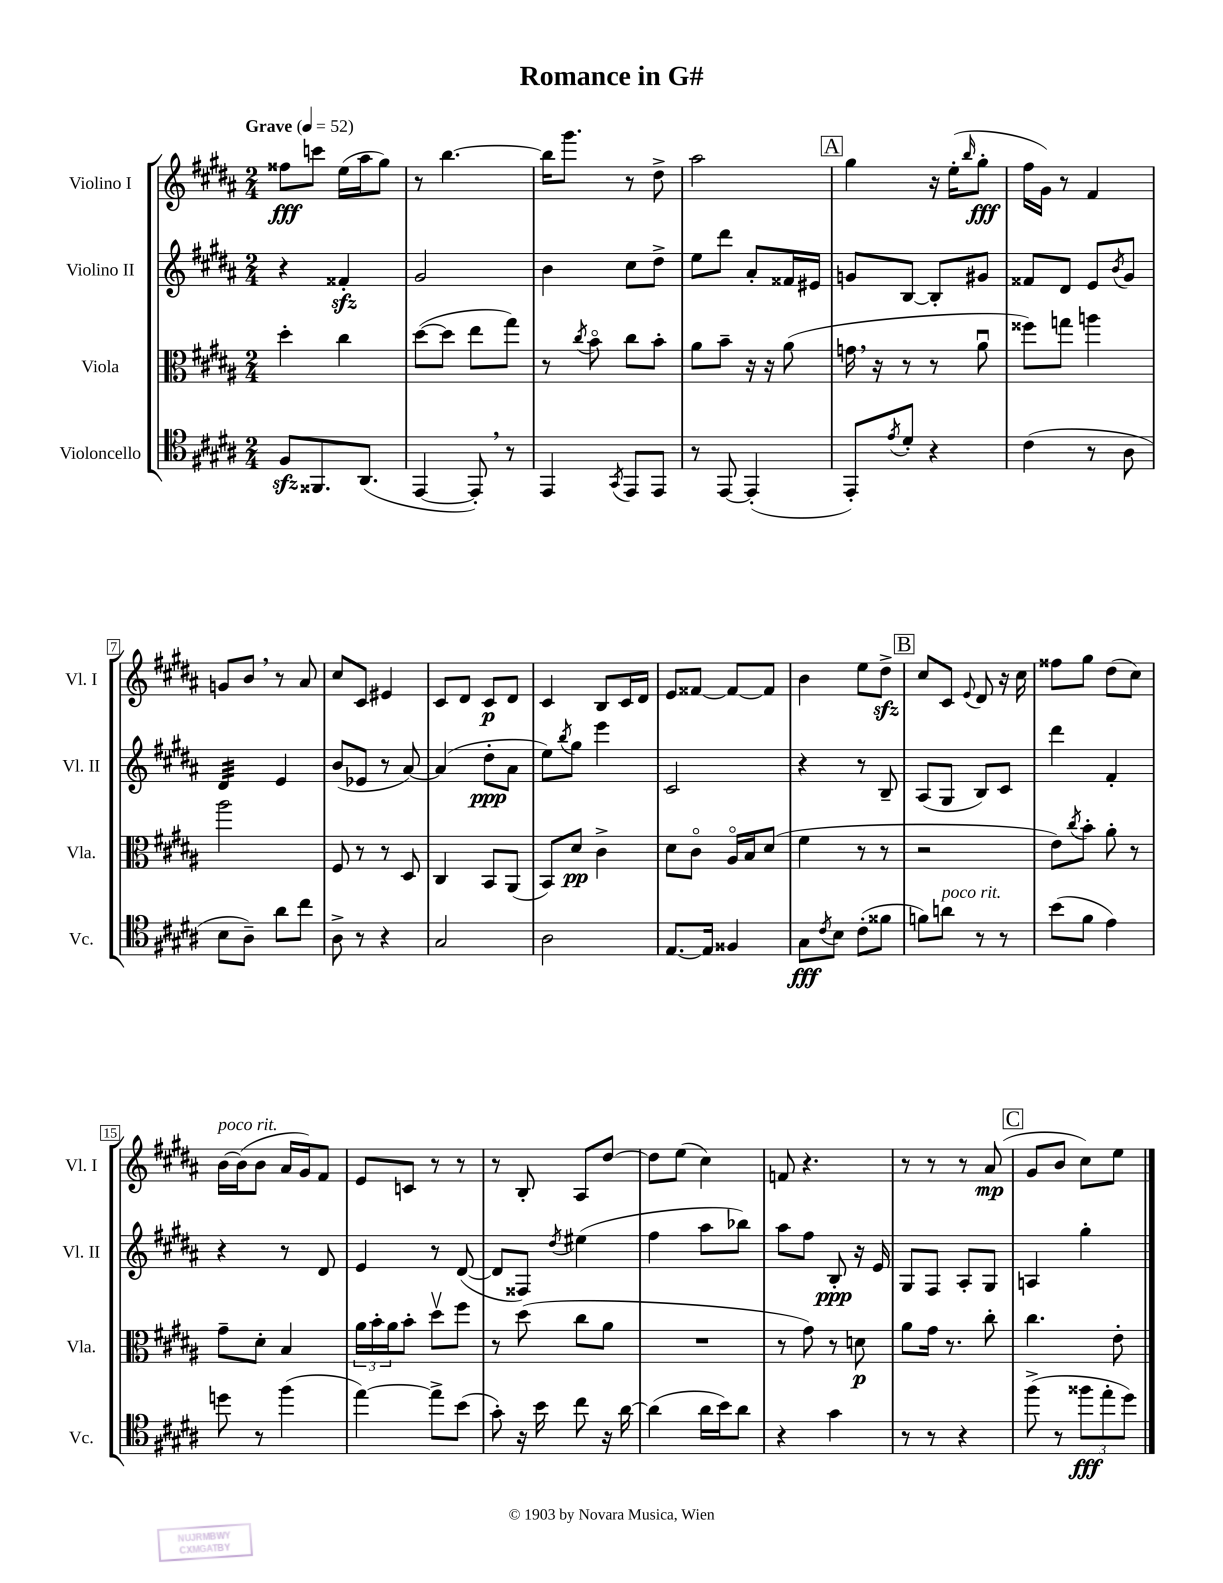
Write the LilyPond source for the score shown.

\header { title = "Romance in G#" }
<<
\new StaffGroup <<
\new Staff = "s0" \with { instrumentName = "Violino I" shortInstrumentName = "Vl. I" } {
    \clef treble \key b \major \numericTimeSignature \time 2/4 \tempo "Grave" 4 = 52
    fisis''8\fff c'''8 e''16( ais''16 gis''8) |
    r8 b''4.~ |
    b''16 gis'''8. r8 dis''8-> |
    ais''2 |
    \mark \markup { \box "A" } gis''4 r16 e''16-.( \grace { b''16 } gis''8-.\fff |
    fis''16 gis'16) r8 fis'4 |
    g'8 b'8 \breathe r8 ais'8 |
    cis''8 cis'8 eis'4 |
    cis'8 dis'8 cis'8\p dis'8 |
    cis'4 b8 cis'16 dis'16 |
    e'8 fisis'8~ fisis'8~ fisis'8 |
    b'4 e''8 dis''8->\sfz |
    \mark \markup { \box "B" } cis''8 cis'8 \appoggiatura { e'8 } dis'8 r16 cis''16 |
    fisis''8 gis''8 dis''8( cis''8) |
    b'16~^\markup { \italic "poco rit." } b'16( b'8 ais'16 gis'16) fis'8 |
    e'8 c'8 r8 r8 |
    r8 b8-. ais8 dis''8~ |
    dis''8 e''8( cis''4) |
    f'8 r4. |
    r8 r8 r8 ais'8\mp( |
    \mark \markup { \box "C" } gis'8 b'8 cis''8) e''8 \bar "|." |
}
\new Staff = "s1" \with { instrumentName = "Violino II" shortInstrumentName = "Vl. II" } {
    \clef treble \key b \major \numericTimeSignature \time 2/4
    r4 fisis'4-.\sfz |
    gis'2 |
    b'4 cis''8 dis''8-> |
    e''8 dis'''8 ais'8-. fisis'16 eis'16 |
    \mark \markup { \box "A" } g'8 b8~ b8-. gis'8 |
    fisis'8 dis'8 e'8 \acciaccatura { b'8 } gis'8 |
    dis'4:32 e'4 |
    b'8( ees'8 r8 ais'8~) |
    ais'4( dis''8-.\ppp ais'8 |
    e''8) \acciaccatura { b''8 } gis''8 e'''4 |
    cis'2 |
    r4 r8 b8-- |
    \mark \markup { \box "B" } ais8( gis8 b8) cis'8 |
    dis'''4 fis'4-. |
    r4 r8 dis'8 |
    e'4 r8 dis'8~( |
    dis'8 fisis8) \acciaccatura { dis''8 } eis''4( |
    fis''4 ais''8 bes''8) |
    ais''8 fis''8 b8-.\ppp r16 e'16 |
    gis8 fis8 ais8-. gis8 |
    \mark \markup { \box "C" } a4 gis''4-. \bar "|." |
}
\new Staff = "s2" \with { instrumentName = "Viola" shortInstrumentName = "Vla." } {
    \clef alto \key b \major \numericTimeSignature \time 2/4
    dis''4-. cis''4 |
    dis''8~( dis''8 e''8 gis''8) |
    r8 \acciaccatura { cis''8 } b'8\flageolet cis''8 b'8-. |
    ais'8 b'8-- r16 r16 ais'8( |
    \mark \markup { \box "A" } g'16 \breathe r16 r8 r8 ais'8\downbow |
    fisis''8) g''8 a''4 |
    ais''2 |
    fis8 r8 r8 dis8 |
    cis4 b,8 ais,8( |
    b,8) dis'8\pp cis'4-> |
    dis'8 cis'8\flageolet ais16\flageolet b16 dis'8( |
    fis'4 r8 r8 |
    \mark \markup { \box "B" } r2 |
    e'8) \acciaccatura { cis''8 } b'8-. ais'8-. r8 |
    gis'8-- dis'8-. b4 |
    \tuplet 3/2 { ais'16 b'16-. ais'16 } b'8-. dis''8\upbow fis''8 |
    r8 dis''8( cis''8 ais'8 |
    R2 |
    r8 gis'8) r8 d'8\p |
    ais'8 gis'16 r8. cis''8-. |
    \mark \markup { \box "C" } cis''4. e'8-. \bar "|." |
}
\new Staff = "s3" \with { instrumentName = "Violoncello" shortInstrumentName = "Vc." } {
    \clef tenor \key b \major \numericTimeSignature \time 2/4
    fis8\sfz fisis,8. ais,8.( |
    e,4~ e,8-.) \breathe r8 |
    e,4 \acciaccatura { gis,8 } e,8 e,8 |
    r8 e,8~ e,4-.( |
    \mark \markup { \box "A" } e,8-.) \acciaccatura { e'8 } dis'8-. r4 |
    cis'4( r8 ais8 |
    b8 ais8--) ais'8 cis''8 |
    ais8-> r8 r4 |
    gis2 |
    ais2 |
    e8.~ e16 fisis4 |
    gis8\fff \acciaccatura { cis'8 } b8 cis'8-.( fisis'8 |
    \mark \markup { \box "B" } f'8) a'8^\markup { \italic "poco rit." } r8 r8 |
    b'8( fis'8 e'4) |
    d''8 r8 fis''4( |
    e''4~) e''8-> b'8( |
    gis'8-.) r16 b'16 cis''8 r16 ais'16~ |
    ais'4( ais'16 b'16) ais'8 |
    r4 gis'4 |
    r8 r8 r4 |
    \mark \markup { \box "C" } fis''8->( r8 \tuplet 3/2 { fisis''8\fff e''8-. dis''8) } \bar "|." |
}
>>
>>
\layout { \context { \Score \override BarNumber.stencil = #(make-stencil-boxer 0.1 0.3 ly:text-interface::print) } }
